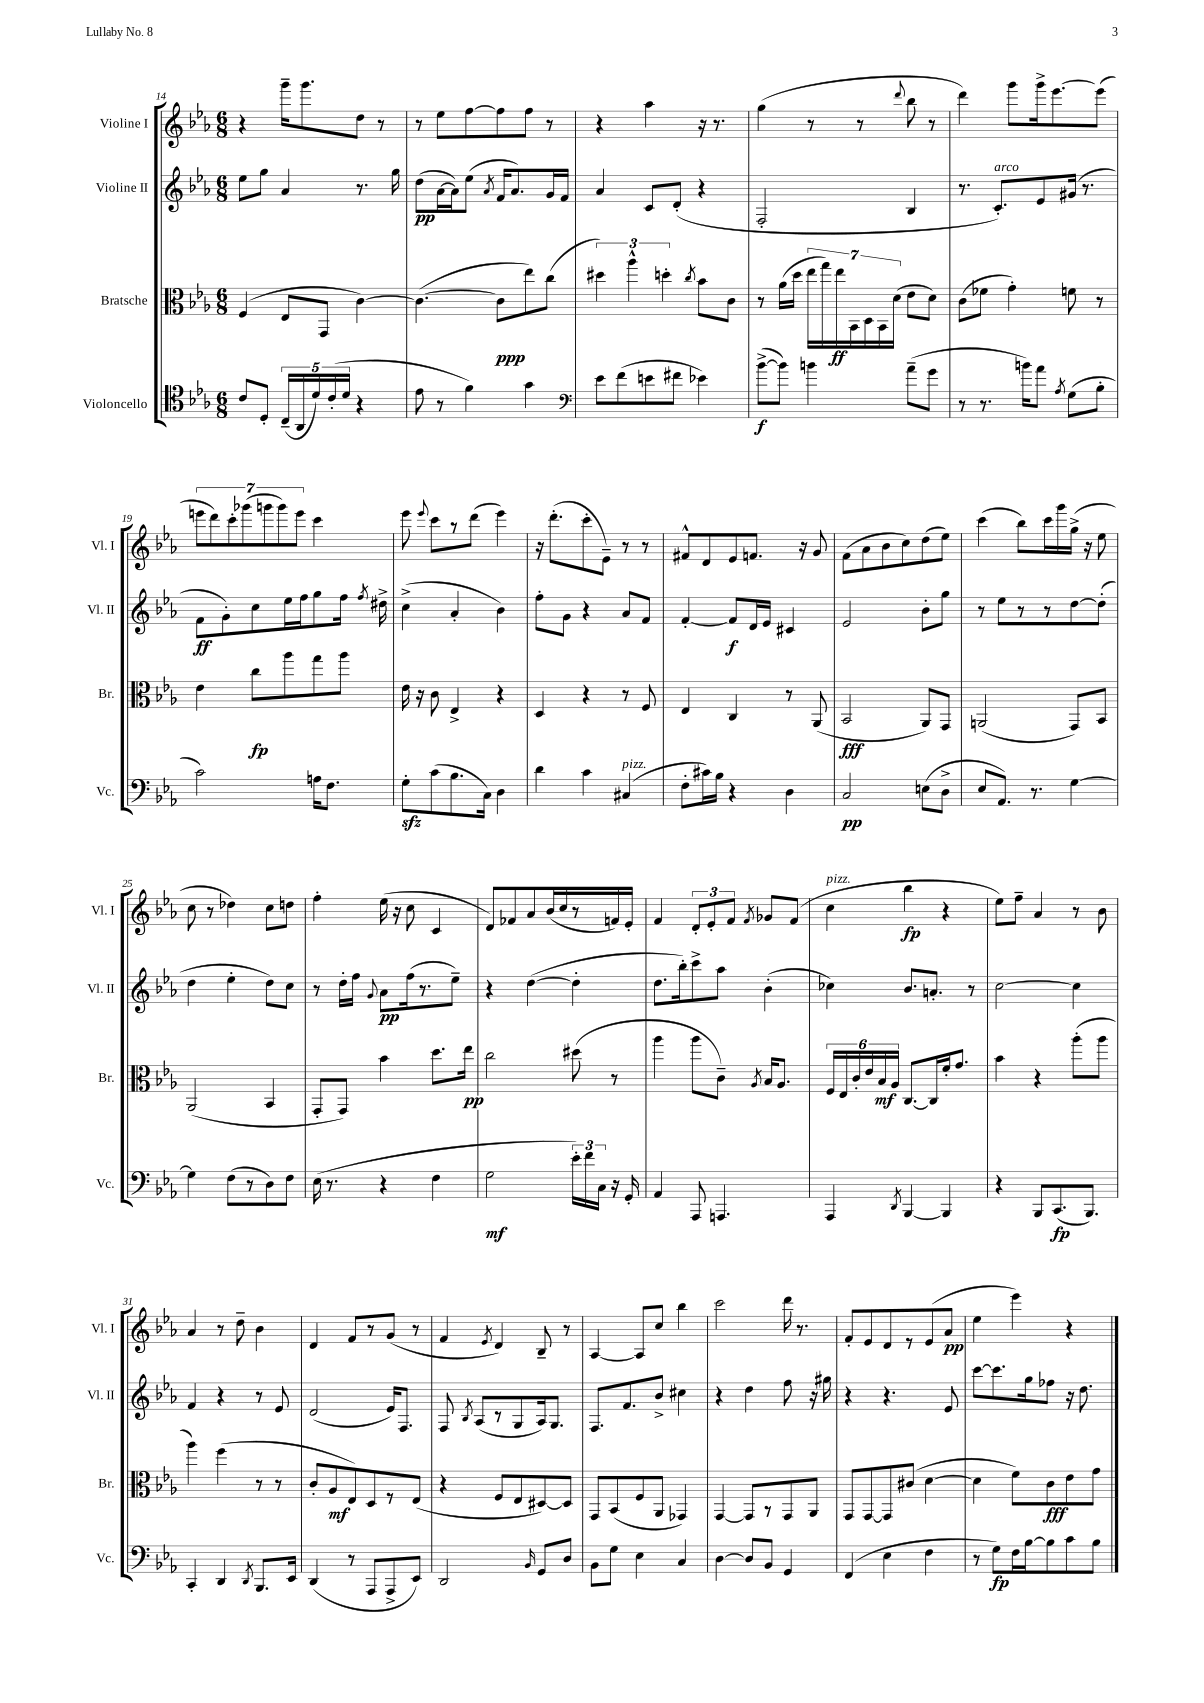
<<
\new StaffGroup <<
\new Staff = "s0" \with { instrumentName = "Violine I" shortInstrumentName = "Vl. I" } {
    \clef treble \key ees \major \numericTimeSignature \time 6/8
    \autoBeamOff r4 g'''16[-- g'''8. d''8] r8 |
    r8 ees''8[ f''8~ f''8 f''8] r8 |
    r4 aes''4 r16 r8. |
    g''4( r8 r8 \appoggiatura { d'''8 } bes''8 r8 |
    d'''4) g'''8[ g'''16-> ees'''8.~ ees'''8]( |
    \tuplet 7/4 { e'''8[ d'''8) c'''8-. ges'''8( g'''8 g'''8) e'''8] } c'''4 |
    ees'''8 \appoggiatura { ees'''8 } c'''8[ r8 d'''8]( ees'''4) |
    r16 d'''8.[-.( c'''8-. ees'8]--) r8 r8 |
    fis'8[-^ d'8 ees'8 f'8.] r16 g'8 |
    f'8[( aes'8 bes'8 c''8) d''8( ees''8]) |
    c'''4( bes''8[) c'''16 g'''16 g''16]->( r16 ees''8 |
    c''8 r8 des''4) c''8[ d''8] |
    f''4-. ees''16( r16 c''8 c'4 |
    d'8[) fes'8 aes'8 bes'16( c''16 r8 f'16) ees'16]-. |
    f'4 \tuplet 3/2 { d'8[-. ees'8-. f'8] } \acciaccatura { f'8 } ges'8[ f'8]( |
    c''4^\markup { \italic "pizz." } bes''4\fp r4 |
    ees''8[) f''8]-- aes'4 r8 bes'8 |
    aes'4 r8 d''8-- bes'4 |
    d'4 f'8[ r8 g'8]( r8 |
    f'4 \acciaccatura { ees'8 } d'4) bes8-- r8 |
    aes4~ aes8[ c''8] bes''4 |
    c'''2 d'''16 r8. |
    f'8[-. ees'8 d'8 r8 ees'8( aes'8]\pp |
    ees''4 ees'''4) r4 \bar "|." |
}
\new Staff = "s1" \with { instrumentName = "Violine II" shortInstrumentName = "Vl. II" } {
    \clef treble \key ees \major \numericTimeSignature \time 6/8
    \autoBeamOff ees''8[ g''8] aes'4 r8. g''16 |
    d''8[\pp( aes'16~ aes'16) ees''8]( \acciaccatura { aes'8 } f'16[ aes'8.) g'16 f'16] |
    aes'4 c'8[ d'8]-.( r4 |
    f2-. bes4 |
    r8. c'8.[-.^\markup { \italic "arco" }) ees'8 gis'16]( r8. |
    f'8[\ff g'8-.) c''8 ees''16 f''16 g''8 f''16] \acciaccatura { f''8 } dis''16-> |
    c''4->( aes'4-. bes'4) |
    f''8[-. g'8] r4 aes'8[ f'8] |
    f'4~-. f'8[\f d'16 ees'16] cis'4 |
    ees'2 bes'8[-. g''8] |
    r8 ees''8[ r8 r8 d''8~ d''8]-.( |
    d''4 ees''4-. d''8[) c''8] |
    r8 d''16[-. f''16] \appoggiatura { g'8 } aes'8[\pp f''16( r8. ees''8]--) |
    r4 d''4~( d''4-. |
    d''8.[ bes''16-.) c'''8-> aes''8] bes'4-.( |
    ces''4) bes'8.[ a'8.]-. r8 |
    c''2~ c''4 |
    f'4 r4 r8 ees'8 |
    d'2( ees'16[) f8.] |
    f8 \acciaccatura { bes8 } aes8[( r8 g8 aes16) g8.] |
    f8.[ f'8. bes'8]-> cis''4 |
    r4 d''4 f''8 r16 gis''16 |
    r4 r4. ees'8 |
    c'''8[~ c'''8. g''16 fes''8] r16 d''8. \bar "|." |
}
\new Staff = "s2" \with { instrumentName = "Bratsche" shortInstrumentName = "Br." } {
    \clef alto \key ees \major \numericTimeSignature \time 6/8
    \autoBeamOff f4( ees8[ g,8] c'4~) |
    c'4.~( c'8[\ppp ees''8) c''8]( |
    \tuplet 3/2 { dis''4) aes''4-^ d''4-. } \acciaccatura { c''8 } bes'8[ c'8] |
    r8 aes'16[( d''16] \tuplet 7/4 { ees''16[ g''16) ees''16\ff bes,16 d16 bes,16 d'16]( } ees'8[ d'8]) |
    c'8[( fes'8] g'4-.) f'8 r8 |
    ees'4 c''8[\fp aes''8 g''8 aes''8] |
    ees'16 r16 c'8 ees4-> r4 |
    d4 r4 r8 f8 |
    ees4 c4 r8 aes,8( |
    bes,2\fff aes,8[) g,8] |
    a,2( g,8[) bes,8] |
    aes,2( bes,4 |
    g,8[-. g,8]) bes'4 d''8.[ ees''16]\pp |
    c''2 dis''8( r8 |
    aes''4 aes''8[ c'8]--) \acciaccatura { aes8 } bes16[ aes8.] |
    \tuplet 6/4 { f16[ ees16 c'16-. ees'16 bes16\mf aes16] } c8.[~ c16 f'16-. g'8.] |
    bes'4 r4 aes''8[-.( aes''8] |
    aes''4) f''4( r8 r8 |
    c'8[-. aes8\mf ees8) d8 r8 ees8]( |
    r4 f8[ ees8 dis8~) dis8] |
    g,8[ bes,8( f8 aes,8] ges,4) |
    g,4~ g,8[ r8 g,8 aes,8] |
    g,8[ g,8~ g,8 cis'8]( d'4~ |
    d'4 f'8[) c'8\fff ees'8 g'8] \bar "|." |
}
\new Staff = "s3" \with { instrumentName = "Violoncello" shortInstrumentName = "Vc." } {
    \clef tenor \key ees \major \numericTimeSignature \time 6/8
    \autoBeamOff c'8[ d8]-. \tuplet 5/4 { c16[--( aes,16 d'16) c'16-.( d'16] } r4 |
    ees'8 r8 f'4) g'4 |
    \clef bass ees'8[ f'8( e'8 fis'8] ees'4) |
    bes'8[~->\f( bes'8]) b'4 aes'8[--( g'8] |
    r8 r8. b'16[) aes'8] \acciaccatura { aes8 } g8[( bes8]-. |
    c'2) a16[ f8.] |
    g8[-.\sfz c'8( bes8. c16]) d4 |
    d'4 c'4 cis4^\markup { \italic "pizz." }( |
    f8[-. cis'16) bes16] r4 d4 |
    c2\pp e8[( d8]-> |
    ees8[ aes,8.]) r8. g4~ |
    g4 f8[( r8 d8) f8] |
    ees16( r8. r4 f4 |
    g2\mf \tuplet 3/2 { ees'16[-.) f'16 c16] } r16 g,16-. |
    aes,4 aes,,8 a,,4. |
    aes,,4 \acciaccatura { d,8 } bes,,4~ bes,,4 |
    r4 bes,,8[ c,8.\fp( bes,,8.]) |
    c,4-. d,4 \acciaccatura { d,8 } bes,,8.[ ees,16] |
    d,4( r8 aes,,8[ aes,,8-> ees,8]) |
    d,2 \grace { bes,16 } g,8[ d8] |
    bes,8[ g8] ees4 c4 |
    d4~ d8[ bes,8] g,4 |
    f,4( ees4 f4 |
    r8 g8[\fp) f16 bes16~ bes8 c'8 bes8] \bar "|." |
}
>>
>>
\layout { \context { \Score currentBarNumber = #14 } }
